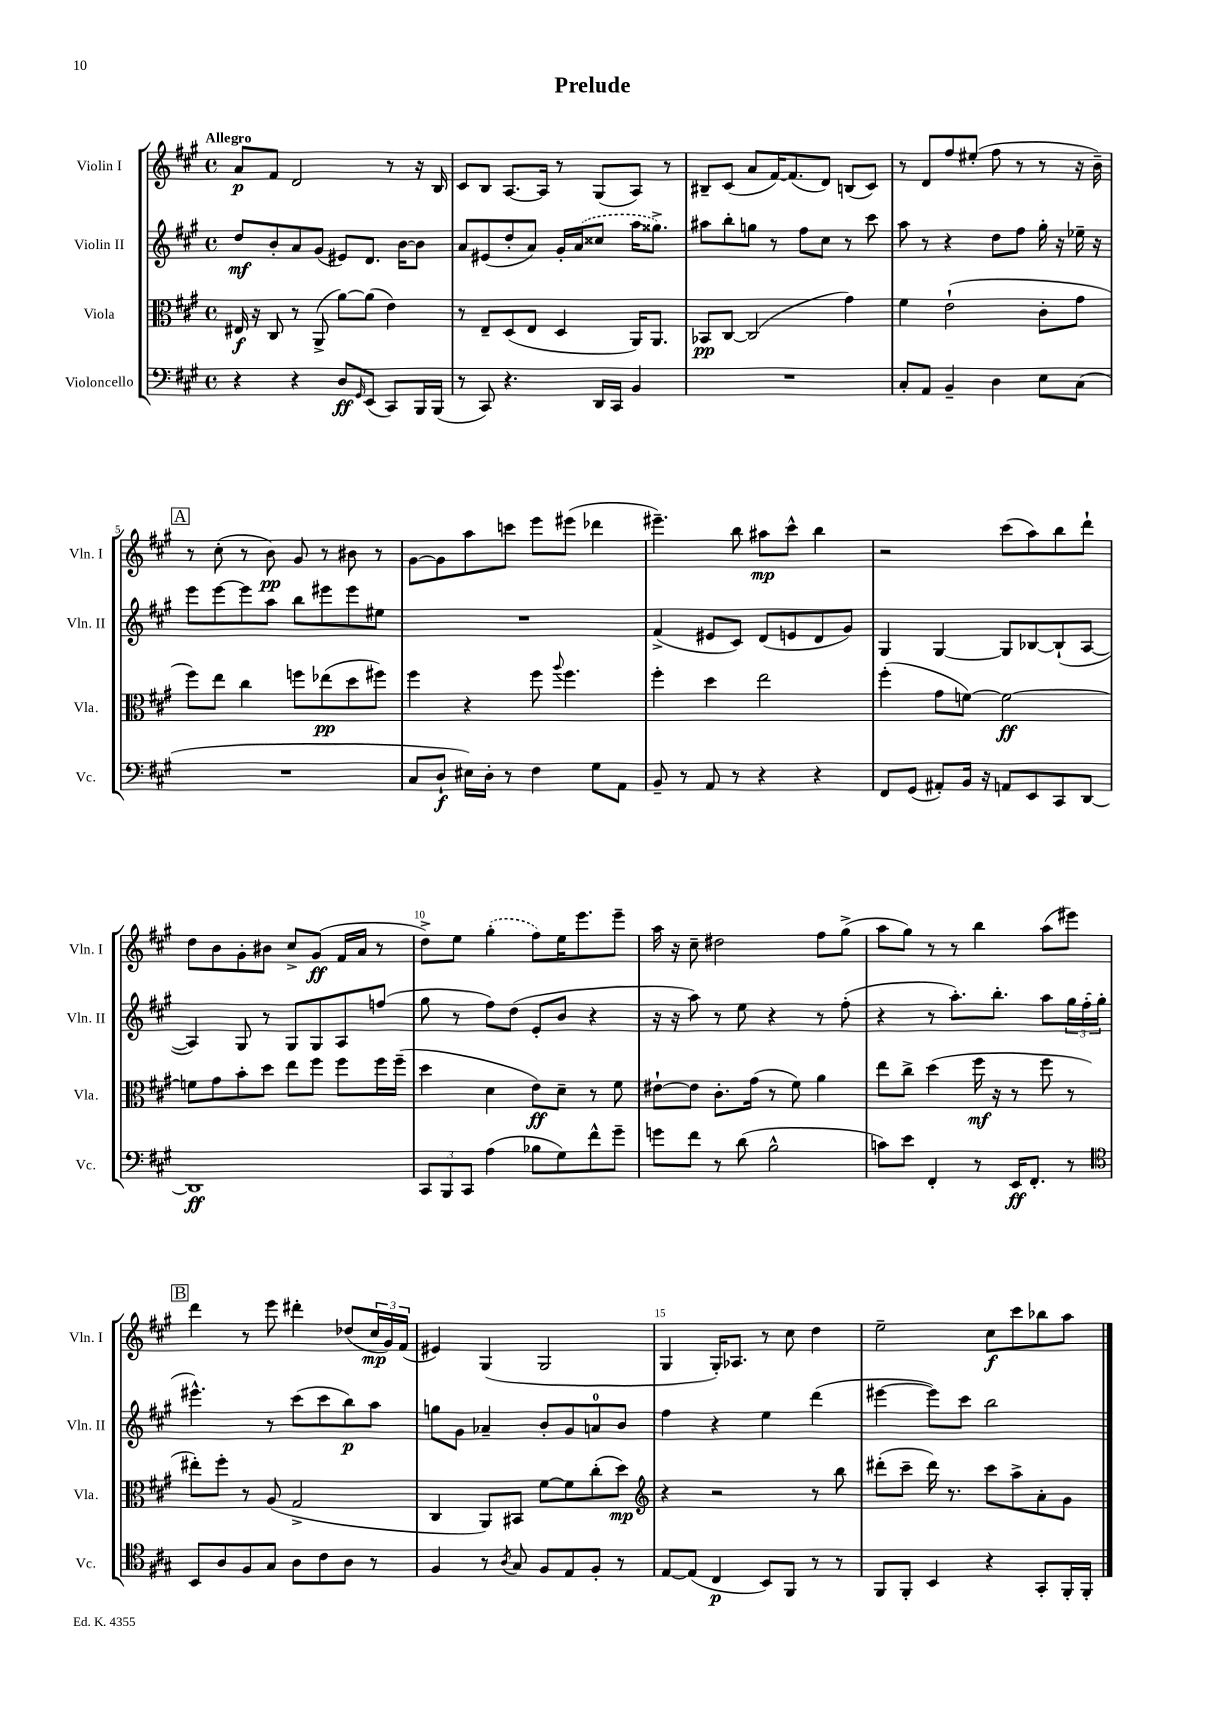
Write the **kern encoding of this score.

**kern	**dynam	**kern	**dynam	**kern	**dynam	**kern	**dynam
*part4	*part4	*part3	*part3	*part2	*part2	*part1	*part1
*staff4	*staff4	*staff3	*staff3	*staff2	*staff2	*staff1	*staff1
*I"Violoncello	*	*I"Viola	*	*I"Violin II	*	*I"Violin I	*
*I'Vc.	*	*I'Vla.	*	*I'Vln. II	*	*I'Vln. I	*
*clefF4	*	*clefC3	*	*clefG2	*	*clefG2	*
*k[f#c#g#]	*	*k[f#c#g#]	*	*k[f#c#g#]	*	*k[f#c#g#]	*
*M4/4	*	*M4/4	*	*M4/4	*	*M4/4	*
*met(c)	*	*met(c)	*	*met(c)	*	*met(c)	*
=1	=1	=1	=1	=1	=1	=1	=1
!	!	!	!	!	!	!LO:TX:a:B:t=Allegro	!
4r	.	16E#X/	f	8dd/L	mf	8a/L	p
.	.	16r	.	.	.	.	.
.	.	8C#/	.	8b'/	.	8f#/J	.
4r	.	8r	.	8a/	.	2d/	.
.	.	(8AA^/	.	(8g#/J	.	.	.
8D/L	ff	[8a\L)	.	8e#X/L)	.	.	.
16qqGG#/	.	.	.	.	.	.	.
(8EE/J	.	(8a\J]	.	8.d/J	.	.	.
8CC#/L)	.	4e\)	.	.	.	8r	.
.	.	.	.	[16b\KL	.	.	.
16BBB/L	.	.	.	8b\J]	.	16r	.
(16BBB/JJ	.	.	.	.	.	16B/	.
=2	=2	=2	=2	=2	=2	=2	=2
8r	.	8r	.	8a/L	.	8c#/L	.
8CC#/)	.	8E~/L	.	(8e#X/	.	8B/J	.
4.r	.	(8D/	.	8dd'/	.	[8.A/L	.
.	.	8E/J	.	8a/J)	.	.	.
.	.	.	.	.	.	16A/Jk]	.
.	.	4D/	.	16g#'/LL	.	8r	.
.	.	.	.	(16a/J	.	.	.
16DD/LL	.	.	.	8cc##X/J	.	(8G#/L	.
16CC#/JJ	.	.	.	.	.	.	.
4BB/	.	16AA/KL)	.	16aa\KL	.	8A/J)	.
.	.	8.AA/J	.	8.gg##X^\J)	.	.	.
.	.	.	.	.	.	8r	.
=3	=3	=3	=3	=3	=3	=3	=3
1r	.	8BB-X/L	pp	8aa#X\L	.	8B#X~/L	.
.	.	[8C#/J	.	8bb'\	.	(8c#/J	.
.	.	(2C#/]	.	8ggn\J	.	8a/L	.
.	.	.	.	8r	.	[16f#/K)	.
.	.	.	.	.	.	(8.f#/]	.
.	.	.	.	8ff#\L	.	.	.
.	.	.	.	8cc#\J	.	8d/J)	.
.	.	4g#\)	.	8r	.	(8Bn/L	.
.	.	.	.	8ccc#\	.	8c#/J)	.
=4	=4	=4	=4	=4	=4	=4	=4
8C#'/L	.	4f#\	.	8aa\	.	8r	.
8AA/J	.	.	.	8r	.	8d/L	.
4BB~/	.	(2e`\	.	4r	.	8ff#/	.
.	.	.	.	.	.	(8ee#X'/J	.
4D\	.	.	.	8dd\L	.	8ff#\	.
.	.	.	.	8ff#\J	.	8r	.
8E\L	.	8c#'\L	.	16gg#'\	.	8r	.
.	.	.	.	16r	.	.	.
(8C#\J	.	8g#\J	.	16ee-X~\	.	16r	.
.	.	.	.	16r	.	16b~\)	.
!!LO:LB:g=z
!!LO:REH:place=s1:t=A
=5	=5	=5	=5	=5	=5	=5	=5
1r	.	8ff#\L)	.	8eee\L	.	8r	.
.	.	8ee\J	.	[8eee\	.	(8cc#'\	.
.	.	4cc#\	.	8eee\]	.	8r	.
.	.	.	.	8aa\J	.	8b\)	pp
.	.	8ffn\L	.	8bb\L	.	8g#/	.
.	.	(8ee-X\	pp	8eee#X\	.	8r	.
.	.	8dd\	.	8eee#\	.	8b#X\	.
.	.	8ff#X\J)	.	8ee#X\J	.	8r	.
=6	=6	=6	=6	=6	=6	=6	=6
8C#/L	.	4ff#\	.	1r	.	[8g#\L	.
8D`/J	f	.	.	.	.	8g#\]	.
16E#X\LL)	.	4r	.	.	.	8aa\	.
16D'\JJ	.	.	.	.	.	.	.
8r	.	.	.	.	.	8cccn\J	.
4F#\	.	8ff#\	.	.	.	8eee\L	.
.	.	8qqaa/	.	.	.	.	.
.	.	4.ff#\	.	.	.	(8eee#X\J	.
8G#\L	.	.	.	.	.	4ddd-X\	.
8AA\J	.	.	.	.	.	.	.
=7	=7	=7	=7	=7	=7	=7	=7
8BB~/	.	4ff#'\	.	(4f#^/	.	4.eee#X~\)	.
8r	.	.	.	.	.	.	.
8AA/	.	4dd\	.	8e#X/L	.	.	.
8r	.	.	.	8c#/J)	.	8bb\	.
4r	.	2ee\	.	(8d/L	.	8aa#X\L	mp
.	.	.	.	8en/	.	8ccc#^^\J	.
4r	.	.	.	8d/	.	4bb\	.
.	.	.	.	8g#/J)	.	.	.
=8	=8	=8	=8	=8	=8	=8	=8
8FF#/L	.	(4ff#'\	.	4G#/	.	2r	.
(8GG#/J	.	.	.	.	.	.	.
8AA#X'/L)	.	8g#\L	.	[4G#/	.	.	.
16BB/Jk	.	[8fn\J)	.	.	.	.	.
16r	.	.	.	.	.	.	.
8AAn/L	.	2f\_	ff	8G#/L]	.	(8ccc#\L	.
8EE/	.	.	.	[8B-X/	.	8aa\)	.
8CC#/	.	.	.	(8B-`/]	.	8bb\	.
[8DD/J	.	.	.	[8A/J	.	8ddd`\J	.
!!LO:LB:g=z
=9	=9	=9	=9	=9	=9	=9	=9
1DD]	ff	8fn\L]	.	4A/])	.	8dd\L	.
.	.	8g#\	.	.	.	8b\	.
.	.	8b'\	.	8G#/	.	8g#'\	.
.	.	8dd\J	.	8r	.	8b#X\J	.
.	.	8ee\L	.	8G#/L	.	8cc#^/L	.
.	.	8ff#\J	.	8G#/	.	(8g#/J	ff
.	.	8ff#\L	.	8A/	.	16f#/LL	.
.	.	.	.	.	.	16a/JJ	.
.	.	16ff#\L	.	(8ffn/J	.	8r	.
.	.	(16ff#~\JJ	.	.	.	.	.
=10	=10	=10	=10	=10	=10	=10	=10
12CC#/L	.	4dd\	.	8gg#\	.	8dd^\L)	.
12BBB/	.	.	.	.	.	.	.
.	.	.	.	8r	.	8ee\J	.
12CC#/J	.	.	.	.	.	.	.
(4A\	.	4d\	.	8ff#\L)	.	(4gg#'\	.
.	.	.	.	(8dd\J	.	.	.
8B-X\L	.	8e\L)	ff	8e'/L	.	8ff#\L)	.
8G#\)	.	8d~\J	.	8b/J	.	16ee\K	.
.	.	.	.	.	.	8.eee\	.
8f#^^\	.	8r	.	4r	.	.	.
8g#~\J	.	8f#\	.	.	.	8eee~\J	.
=11	=11	=11	=11	=11	=11	=11	=11
8gn\L	.	[8e#X`\L	.	16r	.	16aa\	.
.	.	.	.	16r	.	16r	.
8f#\J	.	8e#\J]	.	8aa\)	.	8cc#~\	.
8r	.	8.c#'\L	.	8r	.	2dd#X\	.
(8d\	.	.	.	8ee\	.	.	.
.	.	(16g#\Jk	.	.	.	.	.
2B^^\	.	8r	.	4r	.	.	.
.	.	8f#\)	.	.	.	.	.
.	.	4a\	.	8r	.	8ff#\L	.
.	.	.	.	(8ff#'\	.	(8gg#^\J	.
=12	=12	=12	=12	=12	=12	=12	=12
8cn\L)	.	8ee\L	.	4r	.	8aa\L	.
8e\J	.	8cc#^\J	.	.	.	8gg#\J)	.
4FF#'/	.	(4dd\	.	8r	.	8r	.
.	.	.	.	8.aa'\L)	.	8r	.
8r	.	16ff#\	mf	.	.	4bb\	.
.	.	16r	.	8.bb'\J	.	.	.
16EE/KL	ff	8r	.	.	.	.	.
8.FF#'/J	.	.	.	.	.	.	.
.	.	8ff#\	.	8aa\L	.	(8aa\L	.
8r	.	8r	.	24gg#\L	.	8eee#X\J)	.
.	.	.	.	(24ff#'\	.	.	.
.	.	.	.	24gg#'\JJ	.	.	.
!!LO:LB:g=z
!!LO:REH:place=s1:t=B
=13	=13	=13	=13	=13	=13	=13	=13
*clefC4	*	*	*	*	*	*	*
8BB/L	.	8ee#X'\L)	.	4.eee#X^^\)	.	4ddd\	.
8A/	.	8ff#'\J	.	.	.	.	.
8F#/	.	8r	.	.	.	8r	.
8G#/J	.	(8A/	.	8r	.	8eee\	.
8A\L	.	2G#^/	.	(8ccc#\L	.	4ddd#X'\	.
8c#\	.	.	.	8ccc#\	.	.	.
8A\J	.	.	.	8bb\)	p	(8dd-X/L	.
8r	.	.	.	8aa\J	.	24cc#/L	mp
.	.	.	.	.	.	24g#/)	.
.	.	.	.	.	.	(24f#/JJ	.
=14	=14	=14	=14	=14	=14	=14	=14
4F#/	.	4C#/	.	8ggn\L	.	4e#X/)	.
.	.	.	.	8g#\J	.	.	.
8r	.	8AA/L)	.	4a-X~/	.	(4G#/	.
8qA/	.	.	.	.	.	.	.
8G#/	.	8BB#X/J	.	.	.	.	.
8F#/L	.	[8f#\L	.	8b'/L	.	2G#/	.
8E/	.	8f#\]	.	8g#/	.	.	.
8F#'/J	.	(8cc#'\	.	8an/	.	.	.
8r	.	8dd\J)	mp	8b/J	.	.	.
=15	=15	=15	=15	=15	=15	=15	=15
*	*	*clefG2	*	*	*	*	*
[8E/L	.	4r	.	4ff#\	.	4G#/	.
(8E/J]	.	.	.	.	.	.	.
4C#/	p	2r	.	4r	.	16G#'/KL)	.
.	.	.	.	.	.	8.A-X/J	.
8BB/L)	.	.	.	4ee\	.	8r	.
8FF#/J	.	.	.	.	.	8cc#\	.
8r	.	8r	.	(4ddd\	.	4dd\	.
8r	.	8bb\	.	.	.	.	.
=16	=16	=16	=16	=16	=16	=16	=16
8FF#/L	.	(8ddd#X'\L	.	[4eee#X\	.	2ee~\	.
8FF#'/J	.	8ccc#~\J	.	.	.	.	.
4BB/	.	16ddd#\)	.	8eee#\L])	.	.	.
.	.	8.r	.	.	.	.	.
.	.	.	.	8ccc#\J	.	.	.
4r	.	8ccc#\L	.	2bb\	.	8cc#\L	f
.	.	8aa^\	.	.	.	8ccc#\	.
8GG#'/L	.	8a'\	.	.	.	8bb-X\	.
16FF#'/L	.	8g#\J	.	.	.	8aa\J	.
16FF#'/JJ	.	.	.	.	.	.	.
==	==	==	==	==	==	==	==
*-	*-	*-	*-	*-	*-	*-	*-
